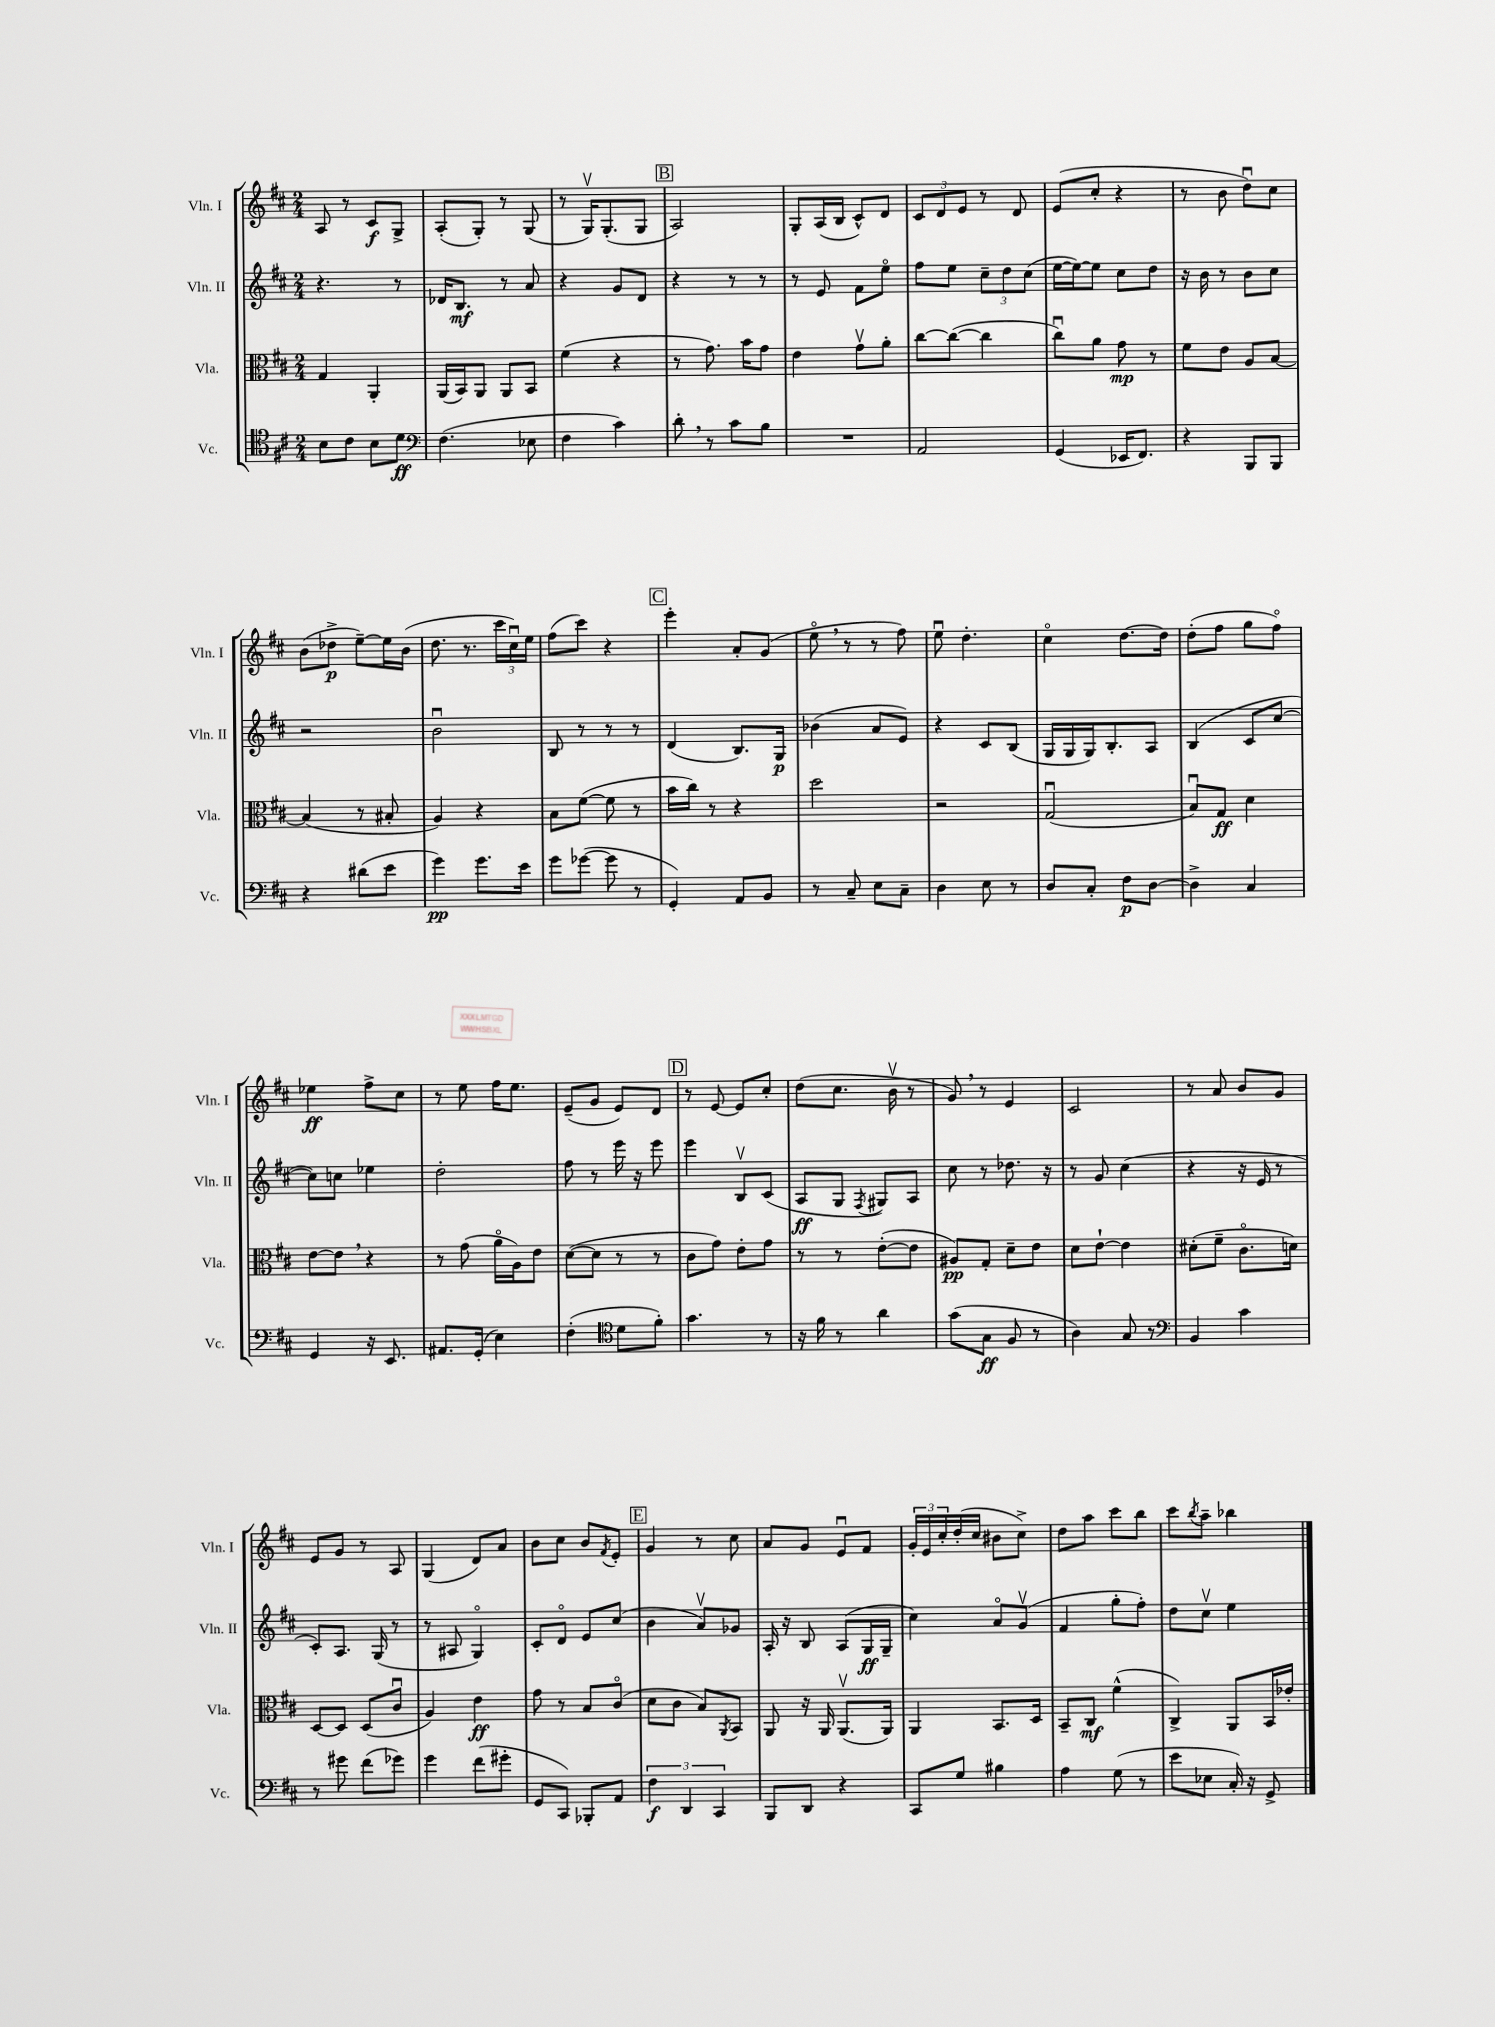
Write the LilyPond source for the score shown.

<<
\new StaffGroup <<
\new Staff = "s0" \with { instrumentName = "Vln. I" shortInstrumentName = "Vln. I" } {
    \clef treble \key d \major \numericTimeSignature \time 2/4
    a8 r8 cis'8\f g8-> |
    a8-.( g8-.) r8 g8( |
    r8 g16\upbow) g8.-.( g8 |
    \mark \markup { \box "B" } a2) |
    g8-. a16( b16 cis'8-^) d'8 |
    \tuplet 3/2 { cis'8 d'8 e'8 } r8 d'8 |
    e'8( cis''8-. r4 |
    r8 b'8 d''8\downbow) cis''8 |
    b'8( des''8->\p e''8~--) e''16 b'16( |
    d''8. r8. \tuplet 3/2 { cis'''16 cis''16\downbow) e''16 } |
    fis''8( cis'''8) r4 |
    \mark \markup { \box "C" } e'''4-. a'8-. g'8( |
    e''8\flageolet \breathe r8 r8 fis''8) |
    e''8\downbow d''4.-. |
    cis''4\flageolet d''8.~ d''16 |
    d''8-.( fis''8 g''8 fis''8\flageolet) |
    ees''4\ff fis''8-> cis''8 |
    r8 e''8 fis''16 e''8. |
    e'8--( g'8 e'8) d'8 |
    \mark \markup { \box "D" } r8 e'8~ e'8 cis''8-. |
    d''8( cis''8. b'16\upbow r8 |
    g'8) \breathe r8 e'4 |
    cis'2 |
    r8 a'8 b'8 g'8 |
    e'8 g'8 r8 a8 |
    g4( d'8) a'8 |
    b'8 cis''8 b'8 \acciaccatura { fis'8 } e'8-. |
    \mark \markup { \box "E" } g'4 r8 cis''8 |
    a'8 g'8 e'8\downbow fis'8 |
    \tuplet 3/2 { g'16-. e'16 cis''16-. } d''16-.( cis''16 bis'8 cis''8->) |
    d''8 a''8 cis'''8 b''8 |
    cis'''8 \acciaccatura { b''8 } a''8-- bes''4 \bar "|." |
}
\new Staff = "s1" \with { instrumentName = "Vln. II" shortInstrumentName = "Vln. II" } {
    \clef treble \key d \major \numericTimeSignature \time 2/4
    r4. r8 |
    des'16 b8.\mf r8 a'8 |
    r4 g'8 d'8 |
    \mark \markup { \box "B" } r4 r8 r8 |
    r8 e'8 fis'8 e''8\flageolet |
    fis''8 e''8 \tuplet 3/2 { cis''8-- d''8 cis''8( } |
    e''16~ e''16~) e''8 cis''8 d''8 |
    r16 b'16 r8 b'8 cis''8 |
    r2 |
    b'2\downbow |
    b8 r8 r8 r8 |
    \mark \markup { \box "C" } d'4( b8.) g16\p |
    bes'4( a'8 e'8) |
    r4 cis'8 b8( |
    g16 g16 g16) b8.-. a8 |
    b4( cis'8 cis''8~ |
    cis''8) c''8 ees''4 |
    d''2-. |
    fis''8 r8 e'''16 r16 e'''8 |
    \mark \markup { \box "D" } e'''4 b8\upbow cis'8( |
    a8\ff g8 \acciaccatura { fis8 } gis8) a8 |
    cis''8 r8 des''8. r16 |
    r8 g'8 cis''4( |
    r4 r16 e'16 r8 |
    cis'8-.) a8. g16( r8 |
    r8 ais8 g4\flageolet) |
    cis'8-. d'8\flageolet e'8 cis''8( |
    \mark \markup { \box "E" } b'4 a'8\upbow) ges'8 |
    a16-. r16 b8 a8( g16\ff g16-- |
    cis''4) a'8\flageolet g'8\upbow( |
    fis'4 g''8-. fis''8-.) |
    d''8 cis''8\upbow e''4 \bar "|." |
}
\new Staff = "s2" \with { instrumentName = "Vla." shortInstrumentName = "Vla." } {
    \clef alto \key d \major \numericTimeSignature \time 2/4
    g4 a,4-. |
    a,16( b,16) a,8 a,8 b,8 |
    fis'4( r4 |
    \mark \markup { \box "B" } r8 g'8.) b'16 g'8 |
    e'4 g'8\upbow a'8-. |
    cis''8~ cis''8~( cis''4 |
    cis''8\downbow) a'8 g'8\mp r8 |
    fis'8 e'8 a8 b8~ |
    b4( r8 bis8-. |
    a4) r4 |
    b8 fis'8~( fis'8 r8 |
    \mark \markup { \box "C" } b'16 cis''16) r8 r4 |
    d''2 |
    r2 |
    g2\downbow( |
    b8\downbow) g8\ff d'4 |
    e'8~ e'8 \breathe r4 |
    r8 g'8( a'16\flageolet a16) e'8 |
    d'8~( d'8 r8 r8 |
    \mark \markup { \box "D" } cis'8 g'8) e'8-. g'8 |
    r8 r8 e'8~-.( e'8 |
    ais8\pp) g8-. d'8-- e'8 |
    d'8 e'8~-! e'4 |
    dis'8-.( fis'8-- cis'8.\flageolet d'16) |
    d8~ d8 d8( cis'8\downbow |
    a4) e'4\ff |
    g'8 r8 b8 cis'8\flageolet( |
    \mark \markup { \box "E" } d'8 cis'8 b8) \acciaccatura { a,8 } b,8 |
    a,8 r16 a,16 a,8.\upbow( a,16) |
    a,4 b,8. d16 |
    b,8-- cis8\mf fis'4-^( |
    cis4->) a,8 b,16 ees'16-. \bar "|." |
}
\new Staff = "s3" \with { instrumentName = "Vc." shortInstrumentName = "Vc." } {
    \clef tenor \key d \major \numericTimeSignature \time 2/4
    b8 cis'8 b8 d'8\ff |
    \clef bass fis4.( ees8 |
    fis4 cis'4) |
    \mark \markup { \box "B" } d'8-. \breathe r8 cis'8 b8 |
    R2 |
    a,2 |
    g,4( ees,16 fis,8.) |
    r4 b,,8 b,,8 |
    r4 dis'8( e'8 |
    g'4\pp) g'8. e'16 |
    g'8 ges'8~( ges'8 r8 |
    \mark \markup { \box "C" } g,4-.) a,8 b,8 |
    r8 cis8-- e8 cis8-- |
    d4 e8 r8 |
    d8 cis8-. fis8\p d8~ |
    d4-> cis4 |
    g,4 r16 e,8. |
    ais,8. g,16-.( e4) |
    fis4-.( \clef tenor d'8 fis'8-.) |
    \mark \markup { \box "D" } g'4. r8 |
    r16 fis'16 r8 a'4 |
    g'8( g8\ff fis8 r8 |
    a4) g8 r8 |
    \clef bass b,4 cis'4 |
    r8 gis'8 fis'8( ges'8) |
    g'4 fis'8( gis'8-. |
    g,8 cis,8) bes,,8-. a,8 |
    \mark \markup { \box "E" } \tuplet 3/2 { fis4\f d,4 cis,4 } |
    b,,8 d,8 r4 |
    cis,8 g8 bis4 |
    a4 g8( r8 |
    e'8 ees8 cis16-.) r16 g,8-> \bar "|." |
}
>>
>>
\layout { \context { \Score \remove "Bar_number_engraver" } }
